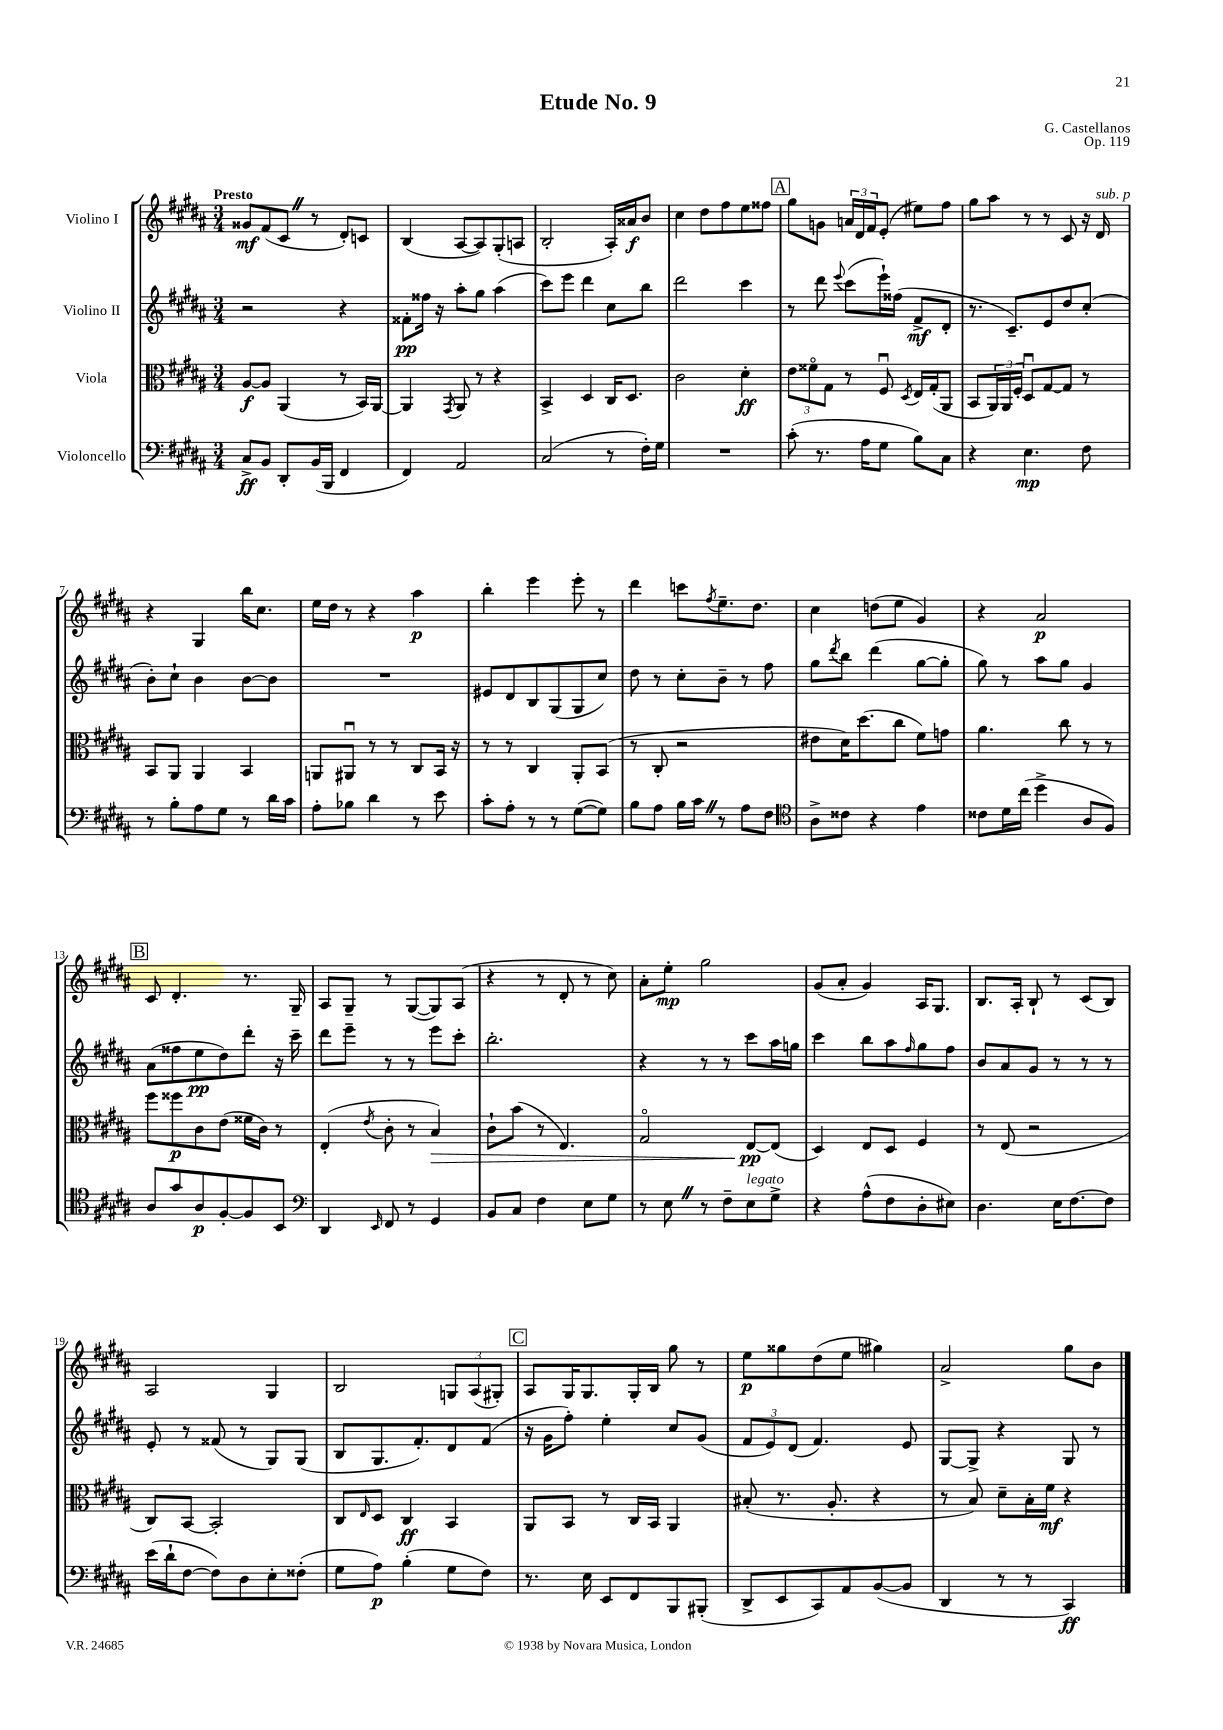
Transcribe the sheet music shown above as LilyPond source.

\header { title = "Etude No. 9" composer = "G. Castellanos" opus = "Op. 119" }
<<
\new StaffGroup <<
\new Staff = "s0" \with { instrumentName = "Violino I" } {
    \clef treble \key b \major \numericTimeSignature \time 3/4 \tempo "Presto"
    gisis'8\mf fis'8( cis'8 \once \override BreathingSign.text = \markup { \musicglyph "scripts.caesura.straight" } \breathe r8 dis'8-.) c'8 |
    b4( ais8~ ais8) gis8-.( a8 |
    b2-. ais16-.) aisis'16\f b'8 |
    cis''4 dis''8 fis''8 e''8 fisis''8 |
    \mark \markup { \box "A" } gis''8 g'8 \tuplet 3/2 { a'16 dis'16 fis'16 } e'8-.( eis''8) fis''8 |
    gis''8 ais''8 r8 r8 cis'8 r16 dis'16^\markup { \italic "sub. p" } |
    r4 gis4 b''16 cis''8. |
    e''16 dis''16 r8 r4 ais''4\p |
    b''4-. e'''4 e'''8-. r8 |
    dis'''4 c'''8 \acciaccatura { fis''8 } e''8.-- dis''8. |
    cis''4 d''8( e''8 gis'4) |
    r4 ais'2\p |
    \mark \markup { \box "B" } cis'8 dis'4.-. r8. gis16-- |
    ais8 gis8-- r8 gis8~( gis8) ais8( |
    r4 r8 dis'8-. r8 cis''8) |
    ais'8-. e''8-.\mp gis''2 |
    gis'8( ais'8-. gis'4) ais16 gis8. |
    b8. ais16-. b8-! r8 cis'8( b8) |
    ais2 gis4 |
    b2 \tuplet 3/2 { g8 ais8( gis8-.) } |
    \mark \markup { \box "C" } ais8 gis16 gis8. gis16-. b16 gis''8 r8 |
    e''8\p gisis''8 dis''8( e''8 gis''4) |
    ais'2-> gis''8 b'8 \bar "|." |
}
\new Staff = "s1" \with { instrumentName = "Violino II" } {
    \clef treble \key b \major \numericTimeSignature \time 3/4
    r2 r4 |
    fisis'8-.\pp fisis''16 r16 ais''8-. gis''8 ais''4( |
    cis'''8) e'''8 dis'''4 cis''8 b''8 |
    dis'''2 cis'''4 |
    \mark \markup { \box "A" } r8 dis'''8 \appoggiatura { e'''8 } cis'''8( e'''16-!) fisis''16( fis'8->\mf dis'8-. |
    r8. cis'8.--) e'8 dis''8 cis''8-.( |
    b'8-.) cis''8-! b'4 b'8~ b'8 |
    R2. |
    eis'8 dis'8 b8 gis8( gis8 cis''8) |
    dis''8 r8 cis''8-. b'8-- r8 fis''8 |
    gis''8 \acciaccatura { dis'''8 } b''8 dis'''4( gis''8~ gis''8-. |
    gis''8) r8 ais''8 gis''8 gis'4 |
    \mark \markup { \box "B" } ais'8( fisis''8 e''8\pp dis''8) dis'''8-. r16 cis'''16-- |
    dis'''8 e'''8-- r8 r8 e'''8 cis'''8-. |
    b''2.-. |
    r4 r8 r8 cis'''8 ais''16 g''16 |
    cis'''4 b''8 ais''8 \grace { fis''16 } gis''8 fis''8 |
    b'8 ais'8 gis'8 r8 r8 r8 |
    e'8-. r8 fisis'8( r8 gis8) gis8( |
    b8 gis8. fis'8.-.) dis'8 fis'8( |
    \mark \markup { \box "C" } r16 gis'16 fis''8-.) e''4-. cis''8 gis'8( |
    \tuplet 3/2 { fis'8 e'8) dis'8( } fis'4.) e'8 |
    gis8~ gis8-> r4 gis8 r8 \bar "|." |
}
\new Staff = "s2" \with { instrumentName = "Viola" } {
    \clef alto \key b \major \numericTimeSignature \time 3/4
    ais8~\f ais8 ais,4( r8 b,16) ais,16~ |
    ais,4 \acciaccatura { gis,8 } ais,8 r8 r4 |
    b,4-> dis4 cis16 dis8. |
    cis'2 dis'4-.\ff |
    \mark \markup { \box "A" } \tuplet 3/2 { e'8 fisis'8\flageolet gis8 } r8 fis8\downbow \acciaccatura { dis8 } e16 gis16-.( ais,8 |
    b,8 \tuplet 3/2 { ais,16) ais,16 fis16-. } dis8\downbow gis8~ gis8 r8 |
    b,8 ais,8 ais,4 b,4 |
    a,8 ais,8\downbow r8 r8 cis8 b,16 r16 |
    r8 r8 cis4 ais,8-. b,8( |
    r8 cis8-. r2 |
    eis'8 dis'16) dis''8.( cis''8 fis'8) g'8 |
    ais'4. cis''8 r8 r8 |
    \mark \markup { \box "B" } fis''8 fisis''8\p cis'8 e'8( fisis'16 cis'16) r8 |
    e4-.( \acciaccatura { e'8 } cis'8-. r8 b4\>) |
    cis'8-! b'8( r8 e4.) |
    gis2\flageolet e8~\pp\! e8( |
    dis4) e8 dis8 fis4 |
    r8 e8( r2 |
    cis8) b,8~ b,2-. |
    cis8 \grace { e16 } dis8 cis4\ff b,4 |
    \mark \markup { \box "C" } ais,8 b,8 r8 cis16 b,16 ais,4 |
    bis8-.( r8. ais8.-. r4 |
    r8 b8) dis'8-- b16-. fis'16\mf r4 \bar "|." |
}
\new Staff = "s3" \with { instrumentName = "Violoncello" } {
    \clef bass \key b \major \numericTimeSignature \time 3/4
    cis8->\ff b,8 dis,8-. b,16( b,,16 fis,4 |
    fis,4) ais,2 |
    cis2( r8 fis16-.) gis16 |
    R2. |
    \mark \markup { \box "A" } cis'8-.( r8. ais16 gis8 b8) cis8 |
    r4 e4.\mp fis8 |
    r8 b8-. ais8 gis8 r8 dis'16 cis'16 |
    ais8-. bes8 dis'4 r8 e'8 |
    cis'8-. ais8-. r8 r8 gis8~( gis8) |
    b8 ais8 b16 cis'16 \once \override BreathingSign.text = \markup { \musicglyph "scripts.caesura.straight" } \breathe r8 ais8 fis8 |
    \clef tenor ais8-> cisis'8 r4 e'4 |
    cisis'8 dis'16 cis''16( dis''4-> ais8 fis8) |
    \mark \markup { \box "B" } ais8 gis'8 ais8\p fis8~-. fis8 b,8 |
    \clef bass dis,4 \grace { e,16 } fis,8 r8 gis,4 |
    b,8 cis8 fis4 e8 gis8 |
    r8 e8 \once \override BreathingSign.text = \markup { \musicglyph "scripts.caesura.straight" } \breathe r8 fis8-- e8^\markup { \italic "legato" } gis8-> |
    r4 ais8-^( fis8 dis8-. eis8) |
    dis4. e16 fis8.~ fis8 |
    e'16( dis'16-! fis8~ fis8) dis8 e8-. fisis8-.( |
    gis8 ais8\p) b4-.( gis8 fis8) |
    \mark \markup { \box "C" } r8. e16 e,8 fis,8 b,,8 bis,,8-.( |
    dis,8-> e,8 cis,8) ais,8 b,8~( b,8 |
    dis,4 r8 r8 cis,4\ff) \bar "|." |
}
>>
>>
